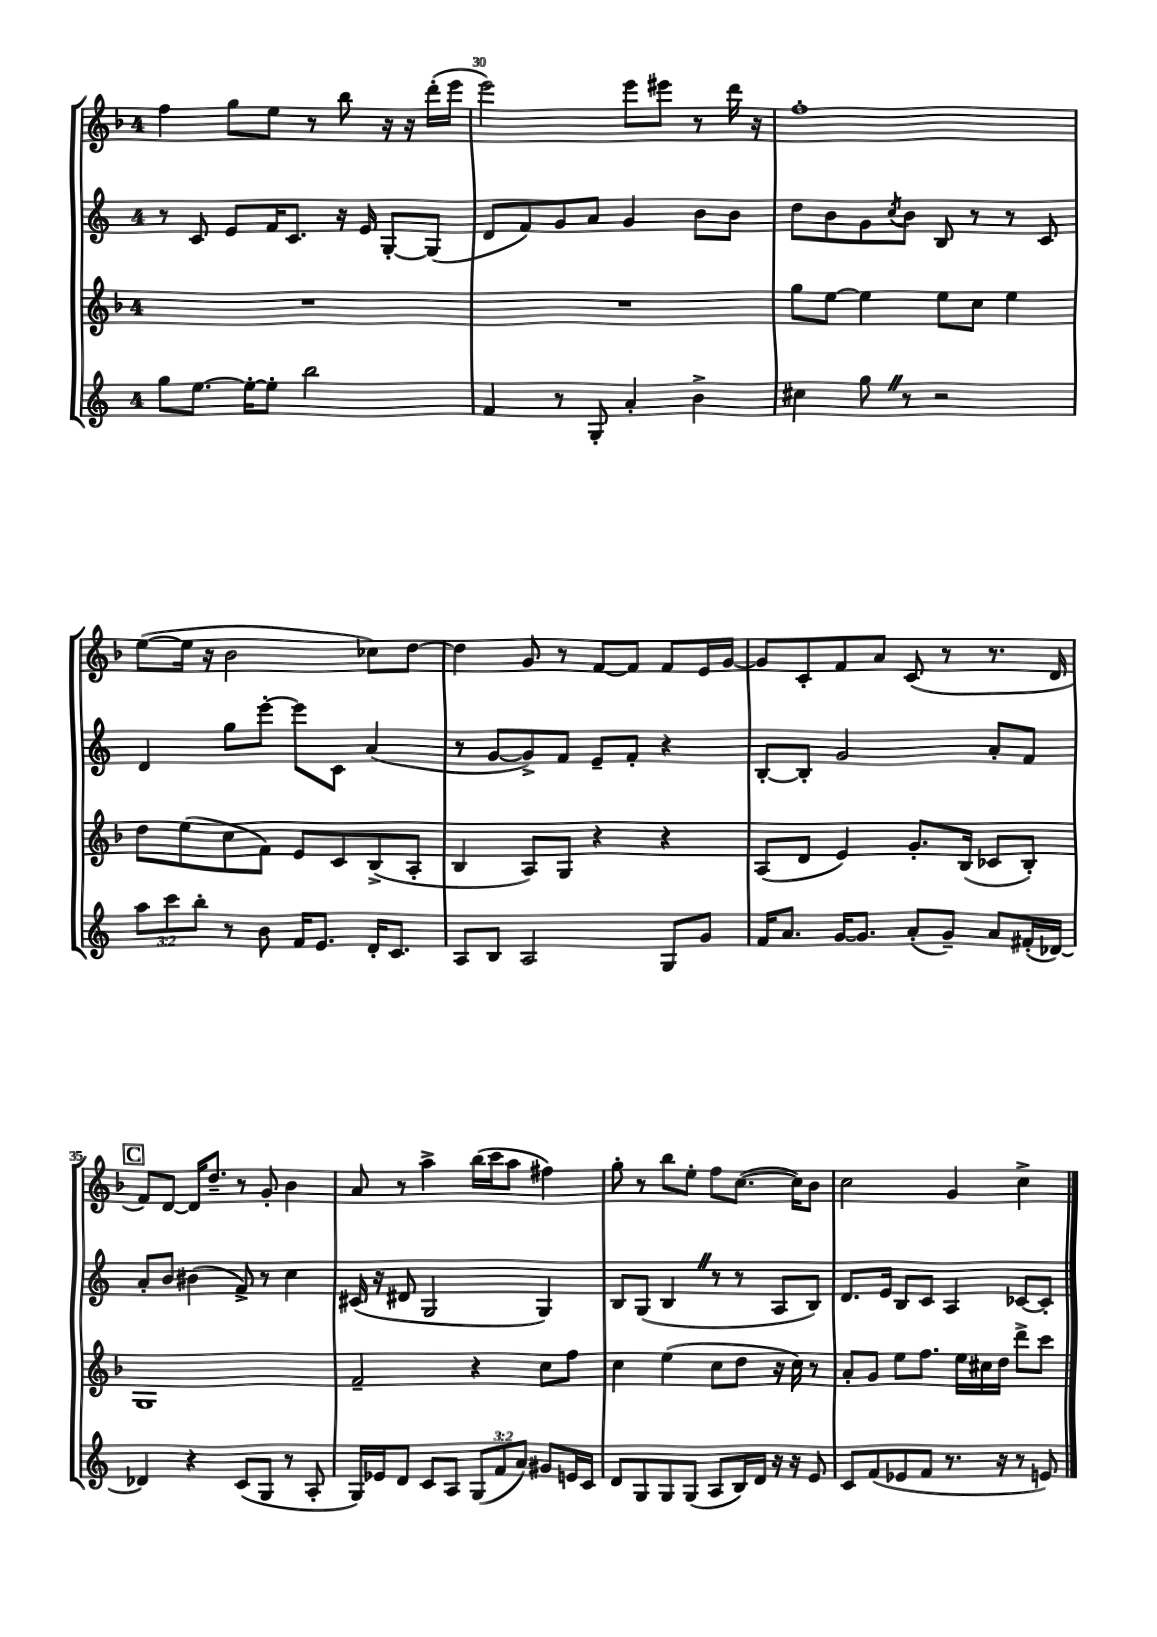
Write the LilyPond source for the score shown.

<<
\new StaffGroup <<
\new Staff = "s0" {
    \clef treble \key f \major \once \override Staff.TimeSignature.style = #'single-digit \time 4/4
    f''4 g''8 e''8 r8 bes''8 r16 r16 d'''16-.( e'''16 |
    e'''2) e'''8 eis'''8 r8 d'''16 r16 |
    f''1-. |
    e''8~( e''16 r16 bes'2 ces''8) d''8~ |
    d''4 g'8 r8 f'8~ f'8 f'8 e'16 g'16~ |
    g'8 c'8-. f'8 a'8 c'8( r8 r8. d'16 |
    \mark \markup { \box "C" } f'8) d'8~ d'16 d''8.-- r8 g'8-. bes'4 |
    a'8 r8 a''4-> bes''16( c'''16 a''8 fis''4) |
    g''8-. r8 bes''8 e''8-. f''8 c''8.~( c''16) bes'8 |
    c''2 g'4 c''4-> \bar "|." |
}
\new Staff = "s1" {
    \clef treble \key c \major \once \override Staff.TimeSignature.style = #'single-digit \time 4/4
    r8 c'8 e'8 f'16 c'8. r16 e'16 g8~-. g8( |
    d'8 f'8) g'8 a'8 g'4 b'8 b'8 |
    d''8 b'8 g'8 \acciaccatura { c''8 } b'8 b8 r8 r8 c'8 |
    d'4 g''8 e'''8~-. e'''8 c'8 a'4( |
    r8 g'8~ g'8->) f'8 e'8-- f'8-. r4 |
    b8~-. b8-. g'2 a'8-. f'8 |
    \mark \markup { \box "C" } a'8-. b'8 bis'4( f'8->) r8 c''4 |
    cis'16( r16 dis'8 g2 g4) |
    b8 g8( b4 \once \override BreathingSign.text = \markup { \musicglyph "scripts.caesura.straight" } \breathe r8 r8 a8 b8) |
    d'8. e'16 b8 c'8 a4 ces'8~ ces'8-. \bar "|." |
}
\new Staff = "s2" {
    \clef treble \key f \major \once \override Staff.TimeSignature.style = #'single-digit \time 4/4
    R1 |
    R1 |
    g''8 e''8~ e''4 e''8 c''8 e''4 |
    d''8 e''8( c''8 f'8) e'8 c'8 bes8->( a8-. |
    bes4 a8) g8 r4 r4 |
    a8( d'8 e'4) g'8.-. bes16( ces'8 bes8-.) |
    \mark \markup { \box "C" } g1 |
    f'2-- r4 c''8 f''8 |
    c''4 e''4( c''8 d''8 r16 c''16) r8 |
    a'8-. g'8 e''8 f''8. e''16 cis''16 d''16 d'''8-> c'''8 \bar "|." |
}
\new Staff = "s3" {
    \clef treble \key c \major \once \override Staff.TimeSignature.style = #'single-digit \time 4/4 \override Staff.TupletNumber.text = #tuplet-number::calc-fraction-text
    g''8 e''8.~ e''16~-. e''8-. b''2 |
    f'4 r8 g8-. a'4-. b'4-> |
    cis''4 g''8 \once \override BreathingSign.text = \markup { \musicglyph "scripts.caesura.straight" } \breathe r8 r2 |
    \tuplet 3/2 { a''8 c'''8 b''8-. } r8 b'8 f'16 e'8. d'16-. c'8. |
    a8 b8 a2 g8 g'8 |
    f'16 a'8. g'16~ g'8. a'8-.( g'8--) a'8 fis'16-.( des'16~) |
    \mark \markup { \box "C" } des'4 r4 c'8( g8 r8 a8-. |
    g16) ees'16 d'8 c'8 a8 \tuplet 3/2 { g8( f'8 a'8) } gis'8 e'16 c'16 |
    d'8 g8 g8 g8( a8 b16) d'16 r16 r16 e'8 |
    c'8 f'8( ees'8 f'8 r8. r16 r8 e'8) \bar "|." |
}
>>
>>
\layout { \context { \Score currentBarNumber = #29 \override BarNumber.break-visibility = ##(#f #t #t) barNumberVisibility = #(every-nth-bar-number-visible 5) } }
